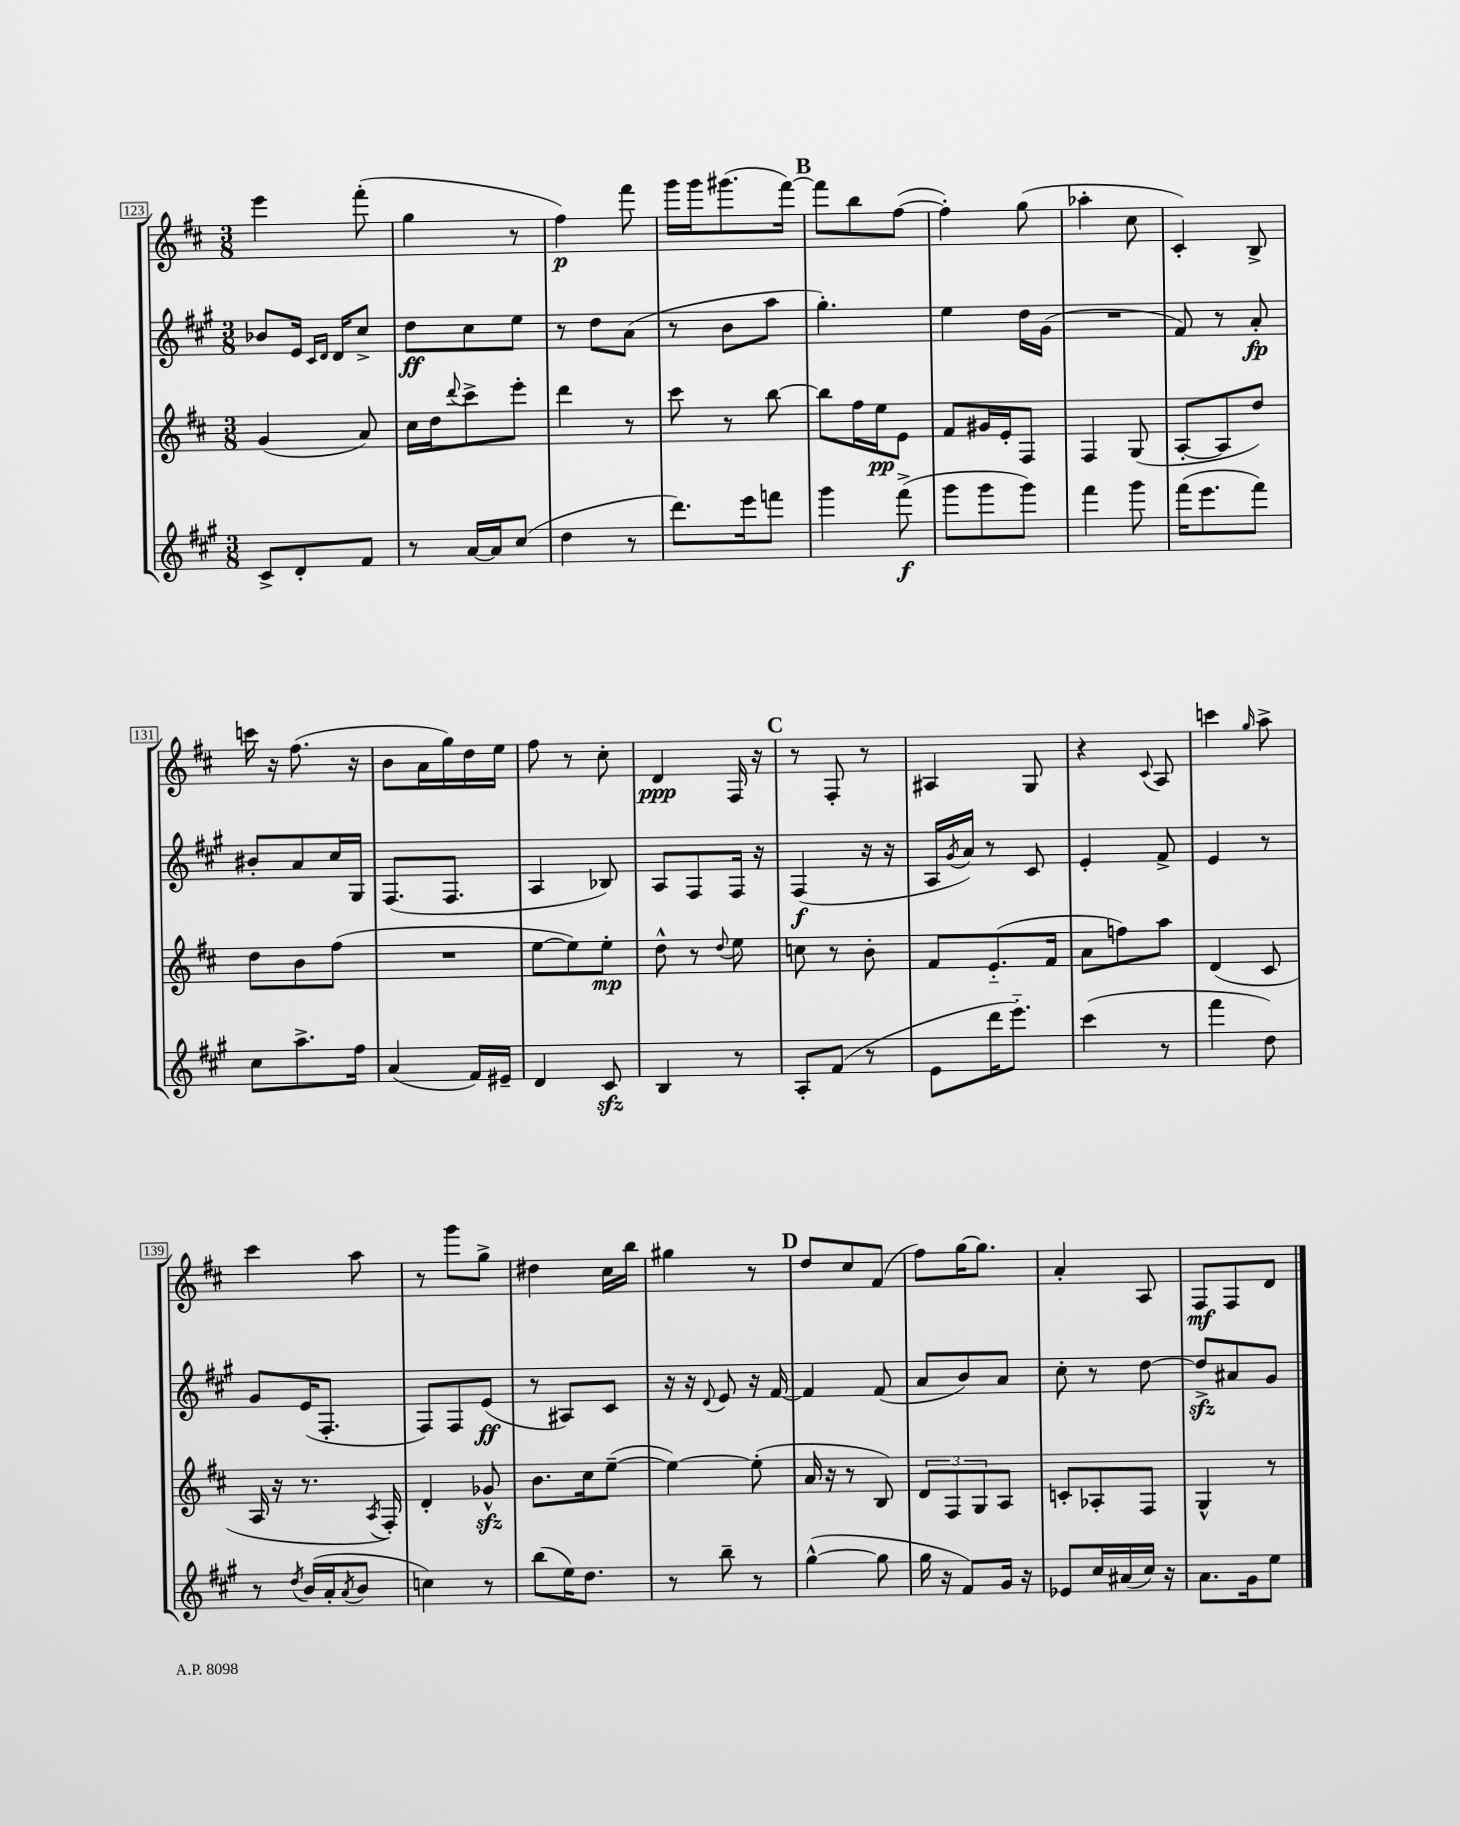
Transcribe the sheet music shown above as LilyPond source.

<<
\new StaffGroup <<
\new Staff = "s0" {
    \clef treble \key d \major \numericTimeSignature \time 3/8
    e'''4 fis'''8-.( |
    g''4 r8 |
    fis''4\p) fis'''8 |
    g'''16 g'''16 gis'''8.( fis'''16~) |
    \mark \markup { \bold "B" } fis'''8 b''8 fis''8~( |
    fis''4-.) g''8( |
    aes''4-. cis''8 |
    cis'4-.) b8-> |
    c'''16 r16 fis''8.( r16 |
    b'8 a'16 g''16) d''16 e''16 |
    fis''8 r8 cis''8-. |
    d'4\ppp fis16 r16 |
    \mark \markup { \bold "C" } r8 fis8-. r8 |
    ais4 g8 |
    r4 \appoggiatura { cis'8 } a8 |
    c'''4 \grace { g''16 } a''8-> |
    cis'''4 a''8 |
    r8 g'''8 g''8-> |
    dis''4 cis''16 b''16 |
    gis''4 r8 |
    \mark \markup { \bold "D" } d''8 cis''8 fis'8( |
    fis''8) g''16~ g''8. |
    a'4-. a8 |
    fis8\mf fis8 d'8 \bar "|." |
}
\new Staff = "s1" {
    \clef treble \key a \major \numericTimeSignature \time 3/8
    bes'8 e'16 \grace { cis'16 d'16 } d'16 cis''8-> |
    d''8\ff cis''8 e''8 |
    r8 d''8 a'8( |
    r8 b'8 a''8 |
    \mark \markup { \bold "B" } gis''4.-.) |
    e''4 d''16 gis'16( |
    R4. |
    fis'8) r8 a'8-.\fp |
    bis'8-. a'8 cis''16 gis16 |
    fis8.( fis8. |
    a4 bes8) |
    a8 fis8 fis16 r16 |
    \mark \markup { \bold "C" } fis4\f( r16 r16 |
    a16 \acciaccatura { gis'8 } a'16) r8 cis'8 |
    e'4-. fis'8-> |
    e'4 r8 |
    gis'8 e'16( fis8.-. |
    fis8) fis8 e'8\ff( |
    r8 ais8) cis'8 |
    r16 r16 \appoggiatura { d'8 } e'8 r16 fis'16~ |
    \mark \markup { \bold "D" } fis'4 fis'8( |
    a'8 b'8) a'8 |
    cis''8-. r8 d''8~ |
    d''8->\sfz ais'8 gis'8 \bar "|." |
}
\new Staff = "s2" {
    \clef treble \key d \major \numericTimeSignature \time 3/8
    g'4( a'8) |
    cis''16 d''16 \appoggiatura { d'''8 } cis'''8-> e'''8-. |
    d'''4 r8 |
    cis'''8 r8 b''8~ |
    \mark \markup { \bold "B" } b''8 fis''16 e''16\pp e'8 |
    fis'8 gis'16 e'16-. fis8 |
    fis4 g8( |
    a8~-. a8 d''8) |
    d''8 b'8 fis''8( |
    R4. |
    e''8~ e''8) e''8-.\mp |
    d''8-^ r8 \appoggiatura { d''8 } e''8 |
    \mark \markup { \bold "C" } c''8 r8 b'8-. |
    fis'8 e'8.-_( fis'16 |
    a'8 f''8) a''8 |
    d'4( cis'8 |
    a16 r16 r8. \acciaccatura { a8 } fis16-.) |
    d'4-. ges'8-^\sfz |
    b'8. cis''16 e''8~--( |
    e''4~) e''8-.( |
    \mark \markup { \bold "D" } a'16 r16 r8 b8) |
    \tuplet 3/2 { d'8 fis8 g8 } a8 |
    c'8-. aes8-. fis8 |
    g4-^ r8 \bar "|." |
}
\new Staff = "s3" {
    \clef treble \key a \major \numericTimeSignature \time 3/8
    cis'8-> d'8-. fis'8 |
    r8 a'16~ a'16 cis''8( |
    d''4 r8 |
    d'''8.) e'''16 f'''8 |
    \mark \markup { \bold "B" } gis'''4 fis'''8->\f( |
    gis'''8 gis'''8 gis'''8) |
    fis'''4 gis'''8 |
    fis'''16( e'''8. fis'''8) |
    cis''8 a''8.-> fis''16 |
    a'4( fis'16) eis'16-- |
    d'4 cis'8\sfz |
    b4 r8 |
    \mark \markup { \bold "C" } a8-. fis'8( r8 |
    e'8 d'''16 e'''8.-_) |
    cis'''4( r8 |
    fis'''4 d''8) |
    r8 \acciaccatura { d''8 } b'16( a'16-. \acciaccatura { a'8 } b'8 |
    c''4) r8 |
    b''8( e''16) d''8. |
    r8 b''8-- r8 |
    \mark \markup { \bold "D" } gis''4~-^( gis''8 |
    gis''16 r16 fis'8) gis'16 r16 |
    ees'8 cis''16 ais'16( cis''16) r16 |
    a'8. gis'16 e''8 \bar "|." |
}
>>
>>
\layout { \context { \Score currentBarNumber = #123 \override BarNumber.stencil = #(make-stencil-boxer 0.1 0.3 ly:text-interface::print) } }
